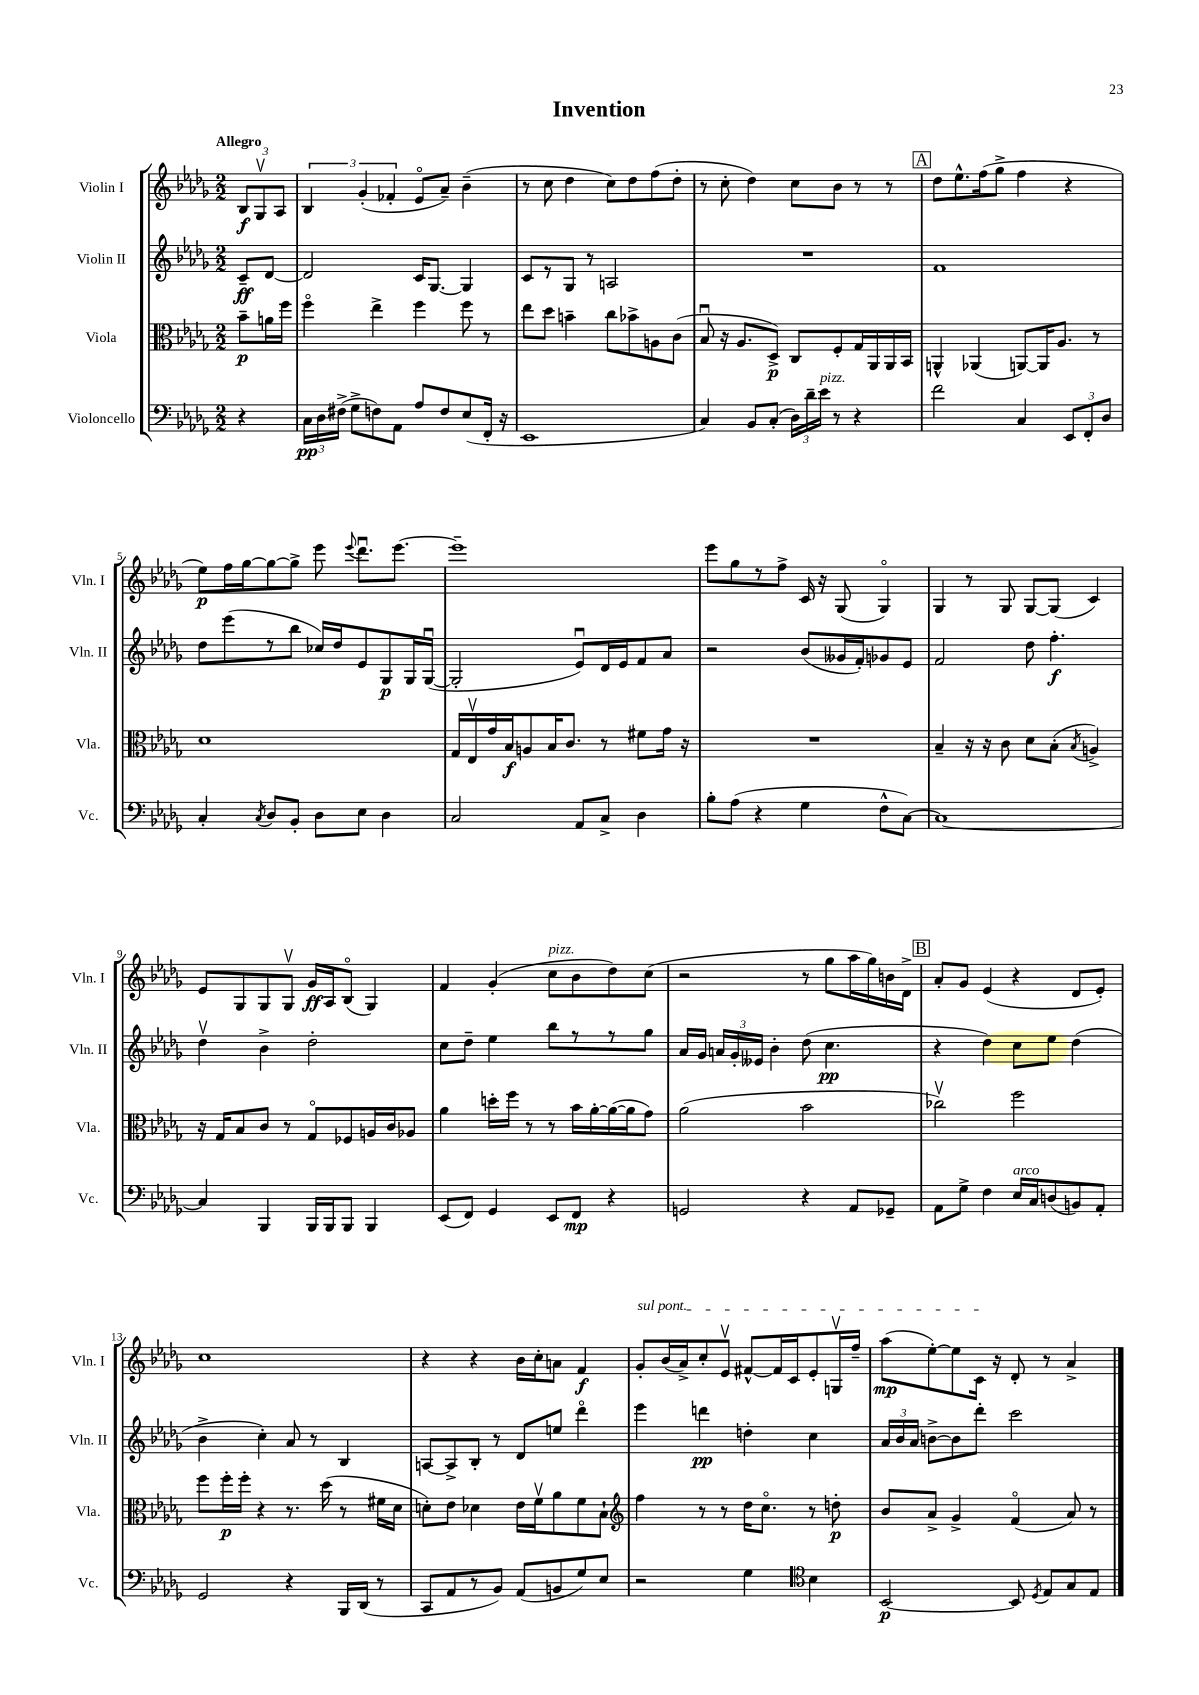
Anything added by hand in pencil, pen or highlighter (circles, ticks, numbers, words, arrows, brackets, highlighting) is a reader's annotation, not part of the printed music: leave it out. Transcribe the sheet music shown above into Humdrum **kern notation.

**kern	**dynam	**kern	**dynam	**kern	**dynam	**kern	**dynam
*part4	*part4	*part3	*part3	*part2	*part2	*part1	*part1
*staff4	*staff4	*staff3	*staff3	*staff2	*staff2	*staff1	*staff1
*I"Violoncello	*	*I"Viola	*	*I"Violin II	*	*I"Violin I	*
*I'Vc.	*	*I'Vla.	*	*I'Vln. II	*	*I'Vln. I	*
*clefF4	*	*clefC3	*	*clefG2	*	*clefG2	*
*k[b-e-a-d-g-]	*	*k[b-e-a-d-g-]	*	*k[b-e-a-d-g-]	*	*k[b-e-a-d-g-]	*
*M2/2	*	*M2/2	*	*M2/2	*	*M2/2	*
=	=	=	=	=	=	=	=
!	!	!	!	!	!	!LO:TX:a:B:t=Allegro	!
4r	.	8b-~\L	p	8c~/L	ff	12B-/L	f
.	.	.	.	.	.	12G-v/	.
.	.	16an\L	.	[8d-/J	.	.	.
.	.	.	.	.	.	12A-/J	.
.	.	16ff\JJ	.	.	.	.	.
=1	=1	=1	=1	=1	=1	=1	=1
24C\LL	pp	4ff\	.	2d-/]	.	6B-/	.
24D-\	.	.	.	.	.	.	.
(24F#X^\JJ	.	.	.	.	.	.	.
8G-^\L	.	.	.	.	.	.	.
.	.	.	.	.	.	(6g-'/	.
8Fn\)	.	4ee-^\	.	.	.	.	.
.	.	.	.	.	.	6f-X'/	.
8AA-\J	.	.	.	.	.	.	.
8A-/L	.	4ff\	.	16c/KL	.	8e-/L	.
.	.	.	.	[8.G-/J	.	.	.
8F/	.	.	.	.	.	8a-~/J)	.
(8E-/	.	8ff\	.	4G-/]	.	(4b-~\	.
16FF'/Jk	.	8r	.	.	.	.	.
16r	.	.	.	.	.	.	.
=2	=2	=2	=2	=2	=2	=2	=2
1EE-	.	8ee-\L	.	8c/L	.	8r	.
.	.	8dd-\J	.	8r	.	8cc\	.
.	.	4bn~\	.	8G-/J	.	4dd-\	.
.	.	.	.	8r	.	.	.
.	.	8cc\L	.	2An/	.	8cc\L)	.
.	.	8b-X^\	.	.	.	8dd-\	.
.	.	8An\	.	.	.	(8ff\	.
.	.	(8c\J	.	.	.	8dd-'\J	.
=3	=3	=3	=3	=3	=3	=3	=3
4C/)	.	8B-u/	.	1r	.	8r	.
.	.	16r	.	.	.	8cc'\	.
.	.	8.A-/L	.	.	.	.	.
8BB-/L	.	.	.	.	.	4dd-\)	.
(8C'/J	.	8D-^/J)	p	.	.	.	.
24D-\LL)	.	8C/L	.	.	.	8cc\L	.
24d-~\	.	.	.	.	.	.	.
!LO:TX:a:i:t=pizz.	!	!	!	!	!	!	!
24e-\JJ	.	.	.	.	.	.	.
8r	.	8F'/	.	.	.	8b-\J	.
4r	.	16G-/L	.	.	.	8r	.
.	.	16AA-/	.	.	.	.	.
.	.	16AA-/	.	.	.	8r	.
.	.	16BB-/JJ	.	.	.	.	.
!!LO:REH:place=s1:t=A
=4	=4	=4	=4	=4	=4	=4	=4
2f\	.	4AAn^^/	.	1f	.	8dd-\L	.
.	.	.	.	.	.	8.ee-^^\	.
.	.	(4AA-X/	.	.	.	.	.
.	.	.	.	.	.	(16ff\k	.
.	.	.	.	.	.	8gg-^\J	.
4C/	.	[8AAn/L)	.	.	.	4ff\	.
.	.	16AA/K]	.	.	.	.	.
.	.	8.A-/J	.	.	.	.	.
12EE-/L	.	.	.	.	.	4r	.
12FF'/	.	.	.	.	.	.	.
.	.	8r	.	.	.	.	.
12D-/J	.	.	.	.	.	.	.
!!LO:LB:g=z
=5	=5	=5	=5	=5	=5	=5	=5
4C'/	.	1d-	.	8dd-\L	.	8ee-\L)	p
.	.	.	.	(8eee-\	.	16ff\L	.
.	.	.	.	.	.	[16gg-\J	.
8qC/	.	.	.	.	.	.	.
8D-/L	.	.	.	8r	.	8gg-\_	.
8BB-'/J	.	.	.	8bb-\J	.	8gg-^\J]	.
8D-\L	.	.	.	16cc-X/LL)	.	8eee-\	.
.	.	.	.	16dd-/J	.	.	.
.	.	.	.	.	.	8qqeee-/	.
8E-\J	.	.	.	8e-/	.	8.ddd-u\L	.
4D-\	.	.	.	8G-/	p	.	.
.	.	.	.	.	.	[8.eee-\J	.
.	.	.	.	16G-/L	.	.	.
.	.	.	.	([16G-u/JJ	.	.	.
=6	=6	=6	=6	=6	=6	=6	=6
2C/	.	16G-/LL	.	2G-'/]	.	1eee-~]	.
.	.	16E-v/	.	.	.	.	.
.	.	16g-/	.	.	.	.	.
.	.	16B-/J	f	.	.	.	.
.	.	8An/	.	.	.	.	.
.	.	16B-/K	.	.	.	.	.
.	.	8.c/J	.	.	.	.	.
8AA-/L	.	.	.	8e-u/L)	.	.	.
8C^/J	.	8r	.	16d-/L	.	.	.
.	.	.	.	16e-/J	.	.	.
4D-\	.	8f#X\L	.	8f/	.	.	.
.	.	16g-\Jk	.	8a-/J	.	.	.
.	.	16r	.	.	.	.	.
=7	=7	=7	=7	=7	=7	=7	=7
8B-'\L	.	1r	.	2r	.	8eee-\L	.
(8A-\J	.	.	.	.	.	8gg-\	.
4r	.	.	.	.	.	8r	.
.	.	.	.	.	.	8ff^\J	.
4G-\	.	.	.	(8b-/L	.	16c/	.
.	.	.	.	.	.	16r	.
.	.	.	.	16g--X/L	.	(8G-/	.
.	.	.	.	16f'/J)	.	.	.
8F^^\L	.	.	.	8g-X/	.	4G-/)	.
[8C\J)	.	.	.	8e-/J	.	.	.
=8	=8	=8	=8	=8	=8	=8	=8
1C_	.	4B-~/	.	2f/	.	4G-/	.
.	.	16r	.	.	.	8r	.
.	.	16r	.	.	.	.	.
.	.	8c\	.	.	.	8G-/	.
.	.	8d-\L	.	8dd-\	.	[8G-/L	.
.	.	(8B-'\J	.	4.ff'\	f	(8G-/J]	.
.	.	8qB-/	.	.	.	.	.
.	.	4An^/)	.	.	.	4c/)	.
!!LO:LB:g=z
=9	=9	=9	=9	=9	=9	=9	=9
4C/]	.	16r	.	4dd-v\	.	8e-/L	.
.	.	16G-/KL	.	.	.	.	.
.	.	8B-/	.	.	.	8G-/	.
4BBB-/	.	8c/J	.	4b-^\	.	8G-/	.
.	.	8r	.	.	.	8G-v/J	.
16BBB-/LL	.	8G-/L	.	2dd-'\	.	16g-/LL	ff
16BBB-/J	.	.	.	.	.	16A-/J	.
8BBB-/J	.	8F-X/	.	.	.	(8B-/J	.
4BBB-/	.	16An/L	.	.	.	4G-/)	.
.	.	16c/J	.	.	.	.	.
.	.	8A-X/J	.	.	.	.	.
=10	=10	=10	=10	=10	=10	=10	=10
(8EE-/L	.	4a-\	.	8cc\L	.	4f/	.
8FF/J)	.	.	.	8dd-~\J	.	.	.
4GG-/	.	16ddn'\LL	.	4ee-\	.	(4g-'/	.
.	.	16ff\JJ	.	.	.	.	.
.	.	8r	.	.	.	.	.
!	!	!	!	!	!	!LO:TX:a:i:t=pizz.	!
8EE-/L	.	8r	.	8bb-\L	.	8cc\L	.
8FF/J	mp	16b-\LL	.	8r	.	8b-\	.
.	.	[16a-'\	.	.	.	.	.
4r	.	(16a-\_	.	8r	.	8dd-\)	.
.	.	16a-\J]	.	.	.	.	.
.	.	8g-\J)	.	8gg-\J	.	(8cc\J	.
=11	=11	=11	=11	=11	=11	=11	=11
2GGn/	.	(2a-\	.	16a-/LL	.	2r	.
.	.	.	.	16g-/JJ	.	.	.
.	.	.	.	24an/LL	.	.	.
.	.	.	.	24g-'/	.	.	.
.	.	.	.	24e--X/JJ	.	.	.
.	.	.	.	4b-'\	.	.	.
4r	.	2b-\	.	(8dd-\	.	8r	.
.	.	.	.	4.cc\	pp	8gg-\L	.
8AA-/L	.	.	.	.	.	16aa-\L	.
.	.	.	.	.	.	16gg-\)	.
8GG-X~/J	.	.	.	.	.	16bn\	.
.	.	.	.	.	.	16d-^\JJ	.
!!LO:REH:place=s1:t=B
=12	=12	=12	=12	=12	=12	=12	=12
8AA-\L	.	2cc-Xv\)	.	4r	.	8a-'/L	.
8G-^\J	.	.	.	.	.	8g-/J	.
4F\	.	.	.	4dd-\)	.	(4e-/	.
!LO:TX:a:i:t=arco	!	!	!	!	!	!	!
16E-/LL	.	2ff\	.	8cc\L	.	4r	.
16C/J	.	.	.	.	.	.	.
(8Dn/	.	.	.	8ee-\J	.	.	.
8BBn/)	.	.	.	(4dd-\	.	8d-/L	.
8AA-'/J	.	.	.	.	.	8e-'/J)	.
!!LO:LB:g=z
=13	=13	=13	=13	=13	=13	=13	=13
2GG-/	.	8ff\L	.	4b-^\	.	1cc	.
.	.	16ff'\L	p	.	.	.	.
.	.	16ff'\JJ	.	.	.	.	.
.	.	4r	.	4cc'\)	.	.	.
4r	.	8.r	.	8a-/	.	.	.
.	.	.	.	8r	.	.	.
.	.	(16dd-\	.	.	.	.	.
16BBB-/LL	.	8r	.	4B-/	.	.	.
(16DD-/JJ	.	.	.	.	.	.	.
8r	.	16f#X\LL	.	.	.	.	.
.	.	16d-\JJ	.	.	.	.	.
=14	=14	=14	=14	=14	=14	=14	=14
8CC/L	.	8dn'\L)	.	[8An/L	.	4r	.
8AA-/	.	8e-\J	.	8A^/]	.	.	.
8r	.	4d-X\	.	8B-'/J	.	4r	.
8BB-/J)	.	.	.	8r	.	.	.
(8AA-/L	.	16e-\LL	.	8d-/L	.	16b-\LL	.
.	.	16fv\J	.	.	.	16cc'\J	.
8BBn/	.	8a-\	.	8een/J	.	8an\J	.
8G-/)	.	8f\	.	4ddd-\	.	4f/	f
8E-/J	.	8B-`\J	.	.	.	.	.
=15	=15	=15	=15	=15	=15	=15	=15
*	*	*clefG2	*	*	*	*	*
!	!	!	!	!	!	!LO:TX:a:i:t=sul pont.	!
2r	.	4ff\	.	4eee-\	.	8g-'/L	.
.	.	.	.	.	.	(16b-/L	.
.	.	.	.	.	.	16a-^/J)	.
.	.	8r	.	4dddn\	pp	8cc'/	.
.	.	8r	.	.	.	8e-v/J	.
4G-\	.	16dd-\KL	.	4ddn'\	.	[8f#X^^/L	.
.	.	8.cc\J	.	.	.	.	.
.	.	.	.	.	.	16f#/L]	.
.	.	.	.	.	.	16c/J	.
*clefC4	*	*	*	*	*	*	*
4B-\	.	8r	.	4cc\	.	8e-'/	.
.	.	8ddn'\	p	.	.	16Gnv/L	.
.	.	.	.	.	.	16ff~/JJ	.
=16	=16	=16	=16	=16	=16	=16	=16
[2BB-/	p	8b-/L	.	24a-/LL	.	(8aa-\L	mp
.	.	.	.	24b-/	.	.	.
.	.	.	.	24a-/JJ	.	.	.
.	.	8a-^/J	.	[8bn^\L	.	[8ee-'\)	.
.	.	4g-^/	.	8b\]	.	8ee-\]	.
.	.	.	.	8ddd-'\J	.	16c\Jk	.
.	.	.	.	.	.	16r	.
8BB-/]	.	(4f/	.	2ccc\	.	8d-'/	.
8qD-/	.	.	.	.	.	.	.
8E-/L	.	.	.	.	.	8r	.
8G-/	.	8a-/)	.	.	.	4a-^/	.
8E-/J	.	8r	.	.	.	.	.
==	==	==	==	==	==	==	==
*-	*-	*-	*-	*-	*-	*-	*-
